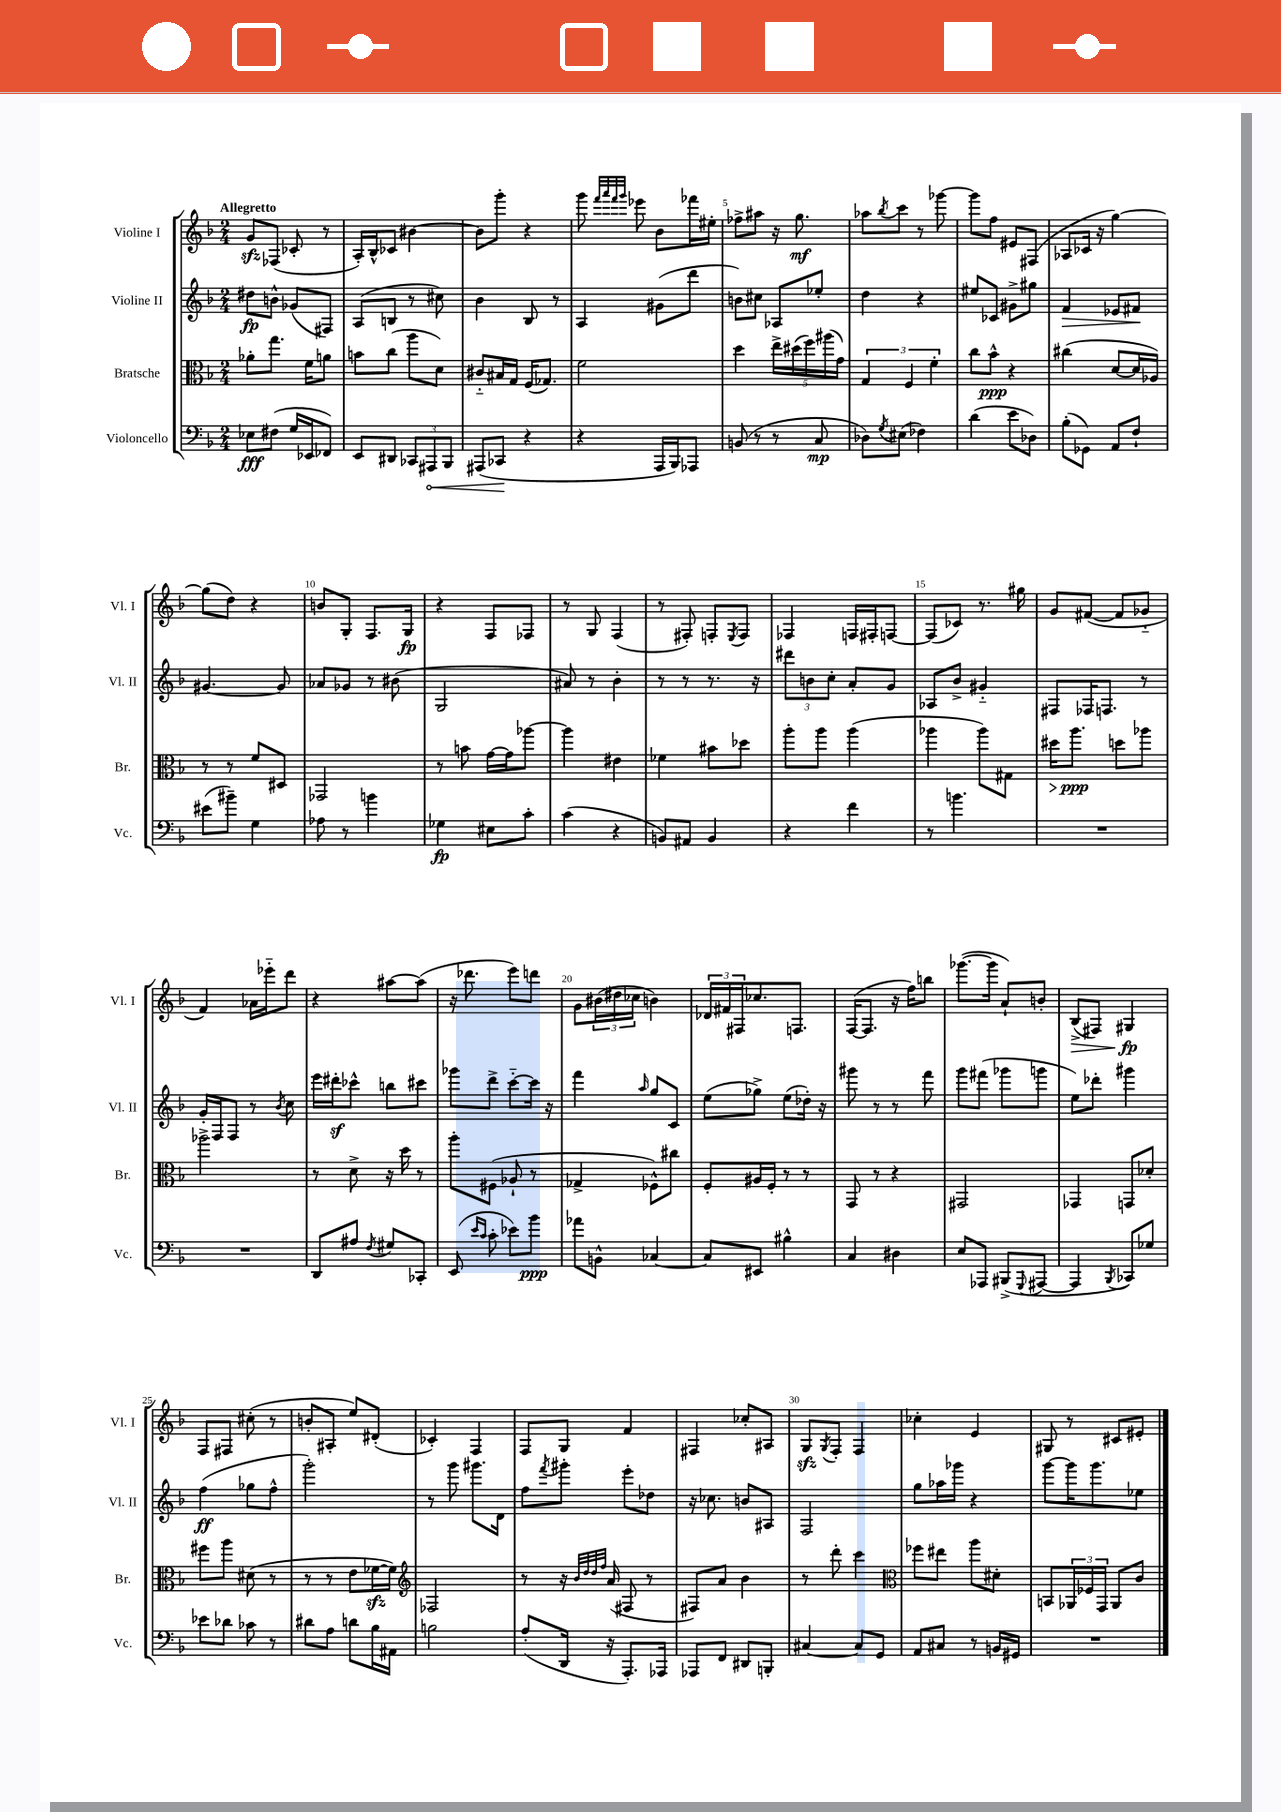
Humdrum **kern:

**kern	**dynam	**kern	**dynam	**kern	**dynam	**kern	**dynam
*part4	*part4	*part3	*part3	*part2	*part2	*part1	*part1
*staff4	*staff4	*staff3	*staff3	*staff2	*staff2	*staff1	*staff1
*I"Violoncello	*	*I"Bratsche	*	*I"Violine II	*	*I"Violine I	*
*I'Vc.	*	*I'Br.	*	*I'Vl. II	*	*I'Vl. I	*
*clefF4	*	*clefC3	*	*clefG2	*	*clefG2	*
*k[b-]	*	*k[b-]	*	*k[b-]	*	*k[b-]	*
*M2/4	*	*M2/4	*	*M2/4	*	*M2/4	*
=1	=1	=1	=1	=1	=1	=1	=1
!	!	!	!	!	!	!LO:TX:a:B:t=Allegretto	!
8E-X\L	fff	8a-X'\L	.	8dd#X\L	fp	8gzz/L	.
(8F#X\J	.	8.gg\J	.	8bn^^\J	.	(8F-X/J	.
16G/LL	.	.	.	(8g-X/L	.	8c-X'/	.
16EE-X/J	.	16f\KL	.	.	.	.	.
8FF-X/J)	.	8an\J	.	8F#X/J)	.	8r	.
=2	=2	=2	=2	=2	=2	=2	=2
8EE/L	.	8bn\L	.	(8A/L	.	16A'/LL)	.
.	.	.	.	.	.	16B-^^/J	.
8DD#X/J	.	(8cc\J	.	8Bn/J	.	8c-X/J	.
12CC-X/L	.	8aa\L	.	8r	.	[4b#X\	.
!	!LO:HP:b	!	!	!	!	!	!
12AAA#X/	<	.	.	.	.	.	.
.	.	8d\J)	.	8cc#X\)	.	.	.
12BBB-/J	.	.	.	.	.	.	.
=3	=3	=3	=3	=3	=3	=3	=3
(8AAA#X/L	.	8c#X/L	.	4b-\	.	8b#\L]	.
8CC-X/J	.	16B#X/L	.	.	.	8ggg'\J	.
.	.	16G/JJ	.	.	.	.	.
4r	[	(16F/KL	.	8B-/	.	4r	.
.	.	8.G-X/J)	.	.	.	.	.
.	.	.	.	8r	.	.	.
=4	=4	=4	=4	=4	=4	=4	=4
4r	.	2f\	.	4A/	.	8ggg\	.
.	.	.	.	.	.	32qqfff/LLL	.
.	.	.	.	.	.	32qqaaa/	.
.	.	.	.	.	.	32qqfff/	.
.	.	.	.	.	.	32qqggg/JJJ	.
.	.	.	.	.	.	8eee-X\	.
16AAA/LL	.	.	.	(8g#X\L	.	8b-\L	.
16BBB-/J)	.	.	.	.	.	.	.
8AAA-X/J	.	.	.	8ddd\J	.	16fff-X\L	.
.	.	.	.	.	.	16ee#X'\JJ	.
=5	=5	=5	=5	=5	=5	=5	=5
(8BBn/	.	4dd\	.	8bn\L)	.	8ff-X^\L	.
8r	.	.	.	8cc#X\J	.	8aa#X\J	.
8r	.	20ee^\LL	.	8A-X/L	.	16r	.
.	.	(20dd#X\	.	.	.	.	.
.	.	.	.	.	.	8.gg\	mf
.	.	20ff\)	.	.	.	.	.
8C/	mp	.	.	8ee-X'/J	.	.	.
.	.	(20aa#X\	.	.	.	.	.
.	.	20g\JJ)	.	.	.	.	.
=6	=6	=6	=6	=6	=6	=6	=6
8D-X\L)	.	6G/	.	4dd\	.	8aa-X\L	.
8qG/	.	.	.	.	.	8qbb-/	.
(8E#X\J	.	.	.	.	.	8ccc\J	.
.	.	6F/	.	.	.	.	.
4F-X\)	.	.	.	4r	.	8r	.
.	.	6f'\	.	.	.	.	.
.	.	.	.	.	.	[8ggg-X\	.
=7	=7	=7	=7	=7	=7	=7	=7
(4d\	.	8cc\L	.	8ee#X/L	.	8ggg-\L]	.
.	.	8b-^^\J	ppp	8c-X/J	.	8ff\J	.
8e\L	.	4r	.	8g#X^\L	.	8e#X/L	.
8D-X\J)	.	.	.	8gg#X\J	.	(8F#X/J	.
=8	=8	=8	=8	=8	=8	=8	=8
!	!	!	!	!	!LO:HP:b	!	!
(8B-'\L	.	(4cc#X\	.	4f/	>	8A-X/L	.
8GG-X\J)	.	.	.	.	.	16c-X/Jk	.
.	.	.	.	.	.	16r	.
8AA/L	.	[8d/L	.	8e-X/L	.	[4gg\)	.
8F`/J	.	16d/L]	.	8f#X/J	.	.	.
.	.	16A-X/JJ)	.	.	.	.	.
.	.	.	.	.	]	.	.
!!LO:LB:g=z
=9	=9	=9	=9	=9	=9	=9	=9
(8e#X\L	.	8r	.	[4.g#X/	.	(8gg\L]	.
8b#X~\J)	.	8r	.	.	.	8dd\J)	.
4G\	.	8f/L	.	.	.	4r	.
.	.	8D#X/J	.	8g#/]	.	.	.
=10	=10	=10	=10	=10	=10	=10	=10
8A-X\	.	2GG-X/	.	8a-X/L	.	8bn/L	.
8r	.	.	.	8g-X/J	.	8G'/J	.
4bn\	.	.	.	8r	.	8.F/L	.
.	.	.	.	(8b#X\	.	.	.
.	.	.	.	.	.	16G/Jk	fp
=11	=11	=11	=11	=11	=11	=11	=11
4G-X\	fp	8r	.	2G/	.	4r	.
.	.	8bn\	.	.	.	.	.
8E#X\L	.	[16g\LL	.	.	.	8F/L	.
.	.	16g\J]	.	.	.	.	.
8c'\J	.	[8aa-X\J	.	.	.	8F-X/J	.
=12	=12	=12	=12	=12	=12	=12	=12
(4c\	.	4aa-\]	.	8a#X/)	.	8r	.
.	.	.	.	8r	.	8G/	.
4r	.	4e#X\	.	4b-'\	.	(4F/	.
=13	=13	=13	=13	=13	=13	=13	=13
8BBn/L)	.	4f-X\	.	8r	.	8r	.
8AA#X/J	.	.	.	8r	.	8F#X'/)	.
4BB/	.	8b#X\L	.	8.r	.	8Fn'/L	.
.	.	.	.	.	.	8qE/	.
.	.	8dd-X\J	.	.	.	8F/J	.
.	.	.	.	16r	.	.	.
=14	=14	=14	=14	=14	=14	=14	=14
4r	.	8aa'\L	.	12ddd#X\L	.	4F-X/	.
.	.	.	.	12bn\	.	.	.
.	.	8aa\J	.	.	.	.	.
.	.	.	.	12cc'\J	.	.	.
4f\	.	(4aa\	.	8a'/L	.	16Fn/LL	.
.	.	.	.	.	.	16F#X'/J	.
.	.	.	.	8g/J	.	[8Fn/J	.
=15	=15	=15	=15	=15	=15	=15	=15
8r	.	4aa-X\	.	8A-X/L	.	(8F/L]	.
4.bn\	.	.	.	8b-^/J	.	8c-X/J)	.
.	.	8aa-\L)	.	4g#X/	.	8.r	.
.	.	8G#X\J	.	.	.	.	.
.	.	.	.	.	.	16gg#X\	.
=16	=16	=16	=16	=16	=16	=16	=16
!	!	!	!LO:HP:b	!	!	!	!
2r	.	16dd#X\KL	>	8F#X/L	.	8g/L	.
.	.	8.aa\J	ppp	.	.	.	.
.	.	.	.	16F-X/K	.	([8f#X/J	.
.	.	.	.	8.Fn/J	.	.	.
.	.	8ddn\L	]	.	.	8f#/L]	.
.	.	8aa-X\J	.	8r	.	8g-X/J	.
!!LO:LB:g=z
=17	=17	=17	=17	=17	=17	=17	=17
2r	.	2aa-X^\	.	16g'/LL	.	4f/)	.
.	.	.	.	16F/J	.	.	.
.	.	.	.	8F/J	.	.	.
.	.	.	.	8r	.	16a-X\LL	.
.	.	.	.	.	.	16eee-X\J	.
.	.	.	.	8qb-/	.	.	.
.	.	.	.	8cc\	.	8ddd\J	.
=18	=18	=18	=18	=18	=18	=18	=18
8DD/L	.	8r	.	16eee\LL	.	4r	.
.	.	.	.	16ddd#Xz'\J	.	.	.
8A#X/J	.	8d^\	.	8ccc-X^^\J	.	.	.
8qF/	.	.	.	.	.	.	.
8G#X/L	.	16r	.	8bbn\L	.	[8aa#X\L	.
.	.	16dd\	.	.	.	.	.
8CC-X'/J	.	8r	.	8ccc#X\J	.	(8aa#\J]	.
=19	=19	=19	=19	=19	=19	=19	=19
(8EE/	.	8aa'\L	.	8ggg-X\L	.	16r	.
.	.	.	.	.	.	8.ddd-X\	.
16qqe/LL	.	.	.	.	.	.	.
16qqc/JJ	.	.	.	.	.	.	.
8c'\	.	(8F#X\J	.	8ddd^\J	.	.	.
8e-X\L)	.	8A-X`/	.	[8ccc\L	.	8eee\L)	.
8b-\J	ppp	8r	.	16ccc\Jk]	.	8dddn\J	.
.	.	.	.	16r	.	.	.
=20	=20	=20	=20	=20	=20	=20	=20
8a-X\L	.	4G-X^/	.	4fff\	.	8g\L	.
8BBn^^\J	.	.	.	.	.	(24b#X\L	.
.	.	.	.	.	.	24dd#X\	.
.	.	.	.	.	.	24cc-X\JJ	.
.	.	.	.	16qqaa/	.	.	.
[4C-X/	.	8F-X^^\L)	.	8gg/L	.	4bn\)	.
.	.	8cc#X\J	.	8c/J	.	.	.
=21	=21	=21	=21	=21	=21	=21	=21
8C-/L]	.	8F'/L	.	(8ee\L	.	24d-X/LL	.
.	.	.	.	.	.	24f#X/	.
.	.	.	.	.	.	24F#X/J	.
8EE#X/J	.	16A#X/L	.	8gg-X^\J)	.	8.cc-X/	.
.	.	16F'/JJ	.	.	.	.	.
4B#X^^\	.	8r	.	(8ee\L	.	.	.
.	.	.	.	.	.	8.Fn/J	.
.	.	8r	.	16dd-X'\Jk)	.	.	.
.	.	.	.	16r	.	.	.
=22	=22	=22	=22	=22	=22	=22	=22
4C/	.	8GG/	.	8ggg#X\	.	([16F/KL	.
.	.	.	.	.	.	8.F/J]	.
.	.	8r	.	8r	.	.	.
4D#X\	.	4r	.	8r	.	16r	.
.	.	.	.	.	.	16ff\KL)	.
.	.	.	.	8fff\	.	8bbn\J	.
=23	=23	=23	=23	=23	=23	=23	=23
8E/L	.	2GG#X/	.	8ggg\L	.	([8.ggg-X\L	.
8AAA-X/J	.	.	.	(8fff#X\J	.	.	.
.	.	.	.	.	.	16ggg-\Jk]	.
(8BBB#X^/L	.	.	.	8ggg-X\L	.	8a`/L)	.
8qqGGG/	.	.	.	.	.	.	.
[8AAA#X/J	.	.	.	8gggn\J	.	8bn'/J	.
=24	=24	=24	=24	=24	=24	=24	=24
!	!	!	!	!	!	!	!LO:HP:b
4AAA#/]	.	4GG-X/	.	8ee\L)	.	(8B-^/L	>
.	.	.	.	8ddd-X'\J	.	8F#X/J)	.
8qBBB-/	.	.	.	.	.	.	.
8CC-X/L)	.	8GGn/L	.	4ggg#X\	.	4G#X/	fp
8G-X/J	.	8d-X'/J	.	.	.	.	.
.	.	.	.	.	.	.	]
!!LO:LB:g=z
=25	=25	=25	=25	=25	=25	=25	=25
8e-X\L	.	8ff#X\L	.	(4ff\	ff	8F/L	.
8d-X\J	.	8aa\J	.	.	.	8F#X/J	.
8c-X\	.	(8d#X\	.	8gg-X\L	.	(8cc#X'\	.
8r	.	8r	.	8ff^^\J	.	8r	.
=26	=26	=26	=26	=26	=26	=26	=26
8d#X\L	.	8r	.	2ggg'\)	.	8bn'/L	.
8A\J	.	8r	.	.	.	8A#X'/J	.
8dn\L	.	8e\L	.	.	.	8ee/L)	.
16B-\L	.	[16f-Xzz\L	.	.	.	(8d#X'/J	.
16AA#X\JJ	.	16f-\JJ])	.	.	.	.	.
=27	=27	=27	=27	=27	=27	=27	=27
*	*	*clefG2	*	*	*	*	*
2Bn\	.	2F-X/	.	8r	.	4c-X'/)	.
.	.	.	.	8ggg\	.	.	.
.	.	.	.	8.ggg#X\L	.	4F/	.
.	.	.	.	16d\Jk	.	.	.
=28	=28	=28	=28	=28	=28	=28	=28
(8A'/L	.	8r	.	8ff\L	.	8F/L	.
.	.	.	.	8qfff/	.	.	.
16DD/Jk	.	16r	.	8ggg#X'\J	.	8G/J	.
.	.	32qqb-/LLL	.	.	.	.	.
.	.	32qqdd/	.	.	.	.	.
.	.	32qqdd/	.	.	.	.	.
.	.	32qqff/JJJ	.	.	.	.	.
16r	.	(16a/	.	.	.	.	.
8.AAA'/L)	.	8F#X/	.	8eee'\L	.	4f/	.
.	.	8r	.	8dd-X\J	.	.	.
16AAA-X/Jk	.	.	.	.	.	.	.
=29	=29	=29	=29	=29	=29	=29	=29
8AAA-X/L	.	8F#X/L)	.	16r	.	4F#X/	.
.	.	.	.	8.cc-X\	.	.	.
8FF/J	.	8a/J	.	.	.	.	.
8DD#X/L	.	4b-\	.	8bn/L	.	8cc-X'/L	.
8BBBn'/J	.	.	.	8A#X/J	.	8A#X/J	.
=30	=30	=30	=30	=30	=30	=30	=30
[4C#X/	.	8r	.	2F/	.	8Gzz/L	.
.	.	.	.	.	.	8qG/	.
.	.	8ddd'\	.	.	.	8F'/J	.
8C#/L]	.	4ccc\	.	.	.	4F/	.
8GG/J	.	.	.	.	.	.	.
=31	=31	=31	=31	=31	=31	=31	=31
*	*	*clefC3	*	*	*	*	*
8AA/L	.	8ff-X\L	.	8gg\L	.	4cc-X'\	.
8C#X/J	.	8ee#X\J	.	16aa-X\L	.	.	.
.	.	.	.	16ggg-X\JJ	.	.	.
8r	.	8aa\L	.	4r	.	4e/	.
16BBn/LL	.	8d#X'\J	.	.	.	.	.
16GG#X/JJ	.	.	.	.	.	.	.
=32	=32	=32	=32	=32	=32	=32	=32
2r	.	8BBn/L	.	[8ggg\L	.	8G#X/	.
.	.	24AA-X/L	.	16ggg\K]	.	8r	.
.	.	24F-X/	.	.	.	.	.
.	.	.	.	8.ggg\	.	.	.
.	.	24GG/JJ	.	.	.	.	.
.	.	8AA-/L	.	.	.	8c#X/L	.
.	.	8c/J	.	8ee-X\J	.	8e#X'/J	.
==	==	==	==	==	==	==	==
*-	*-	*-	*-	*-	*-	*-	*-
